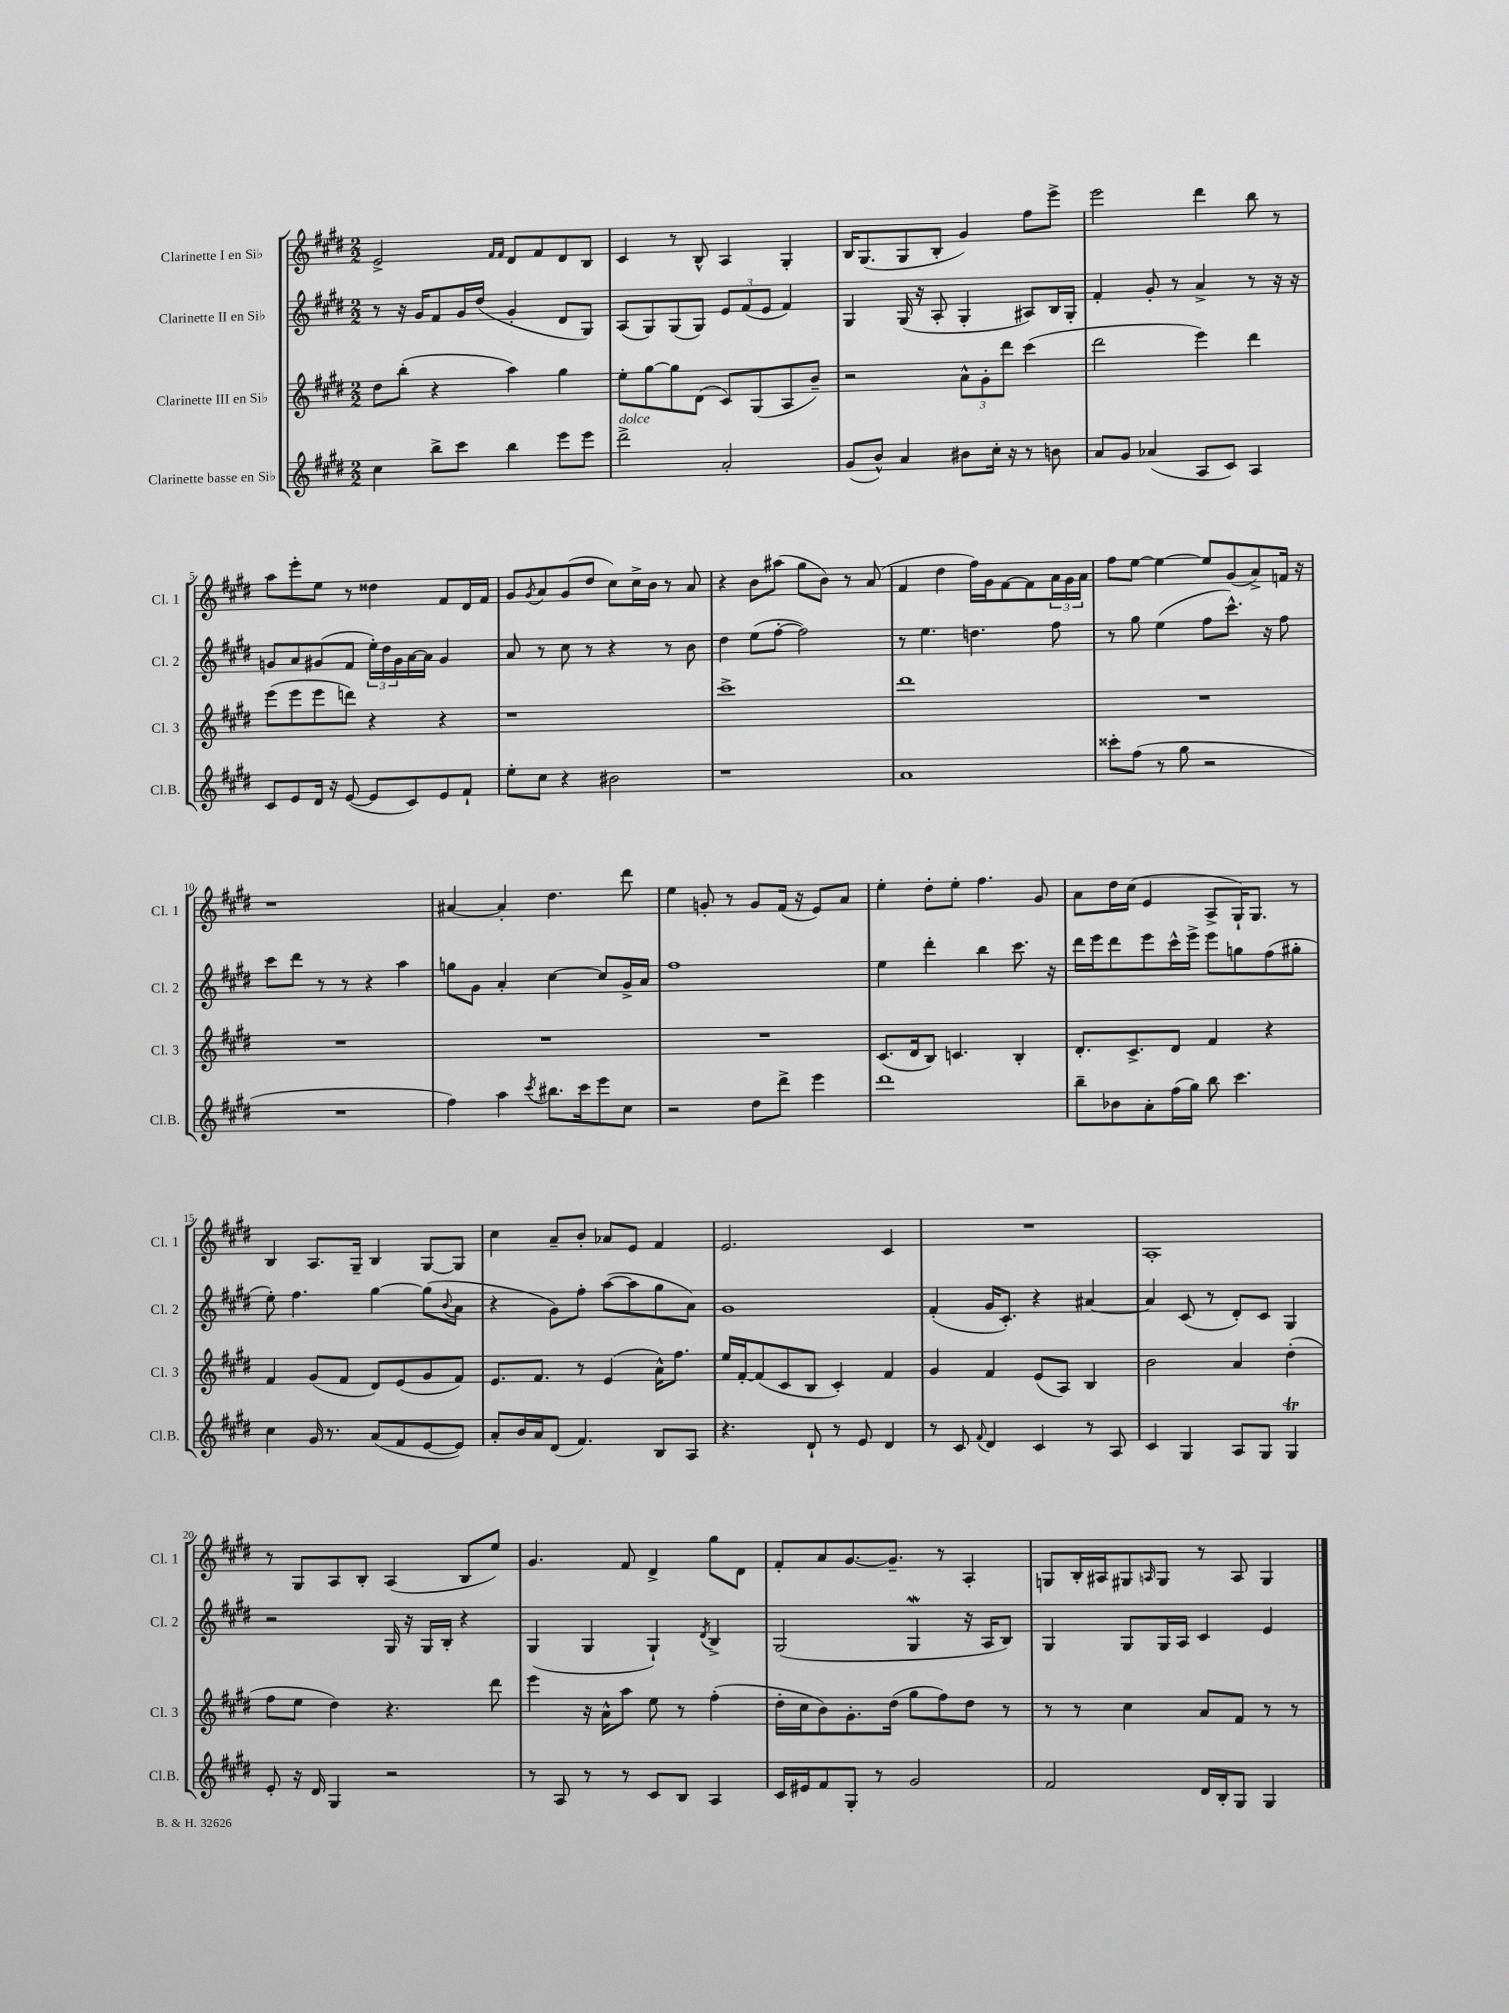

**kern	**kern	**kern	**kern
*staff4	*staff3	*staff2	*staff1
*clefG2	*clefG2	*clefG2	*clefG2
*k[f#c#g#d#]	*k[f#c#g#d#]	*k[f#c#g#d#]	*k[f#c#g#d#]
*M2/2	*M2/2	*M2/2	*M2/2
4cc#\	8dd#\L	8r	2e^/
.	(8bb'\J	16r	.
.	.	16g#/LK	.
8bb^\L	4r	8f#/	.
8ccc#\J	.	16g#/L	.
.	.	(16dd#/JJ	.
.	.	.	16qqf#/LL
.	.	.	16qqf#/JJ
4bb\	4aa\)	4g#'/	8d#/L
.	.	.	8f#/
8eee\L	4gg#\	8d#/L	8d#/
8eee\J	.	8G#/J)	8B/J
=	=	=	=
2ddd#^\	8ee'\L	(8A/L	4c#/
.	[8gg#\	8G#/)	.
.	8gg#\]	(8G#/	8r
.	(8d#\J	8G#/J)	8B^^/
2a'/	8c#/L)	12e/L	4A/
.	.	(12f#/	.
.	(8G#/	.	.
.	.	12e/J	.
.	8A/	4f#/)	4G#'/
.	8b~/J)	.	.
=	=	=	=
(8g#/L	2r	4G#/	16B/LK
.	.	.	(8.G#/
8b^^/J)	.	.	.
4a/	.	(16G#/	8G#/
.	.	16r	.
.	.	8A'/	8B'/J
8b#\L	12a^^\L	4G#'/	4g#/)
.	12g#'\	.	.
16cc#'\Jk	.	.	.
.	12ddd#\J	.	.
16r	.	.	.
8r	(4ccc#\	8A#/L)	8ff#\L
8b\	.	16B/L	8eee^\J
.	.	16G#'/JJ	.
=	=	=	=
8a/L	2ddd#\	4f#'/	2eee\
8g#/J	.	.	.
(4a-/	.	8g#'/	.
.	.	8r	.
8A/L	4eee\)	4a^/	4ddd#\
8c#/J)	.	.	.
4A/	4ddd#\	8r	8bb\
.	.	16r	8r
.	.	16r	.
=	=	=	=
8c#/L	(8eee\L	8g/L	8aa\L
8e/	8eee\	8a/	8eee'\
16d#/Jk	8eee\	(8g#/	8ee\J
16r	.	.	.
([8e/	8ddd\J)	8f#/J	8r
8e/]L	4r	24ee'\LL)	4dd##\
.	.	24dd#\	.
.	.	24g#\	.
8c#/)	.	[16a\	.
.	.	16a\]JJ	.
8e/	4r	4g#/	8f#/L
8f#`/J	.	.	16d#/L
.	.	.	16f#/JJ
=	=	=	=
8ee'\L	1r	8a/	8g#/L
.	.	.	8qg#/
8cc#\J	.	8r	8a/
4r	.	8cc#\	(8g#/
.	.	8r	8dd#/J
2b#\	.	4r	8cc#\L)
.	.	.	16cc#^\L
.	.	.	16b\JJ
.	.	8r	8r
.	.	8b\	8a/
=	=	=	=
1r	1ccc#^	4dd#\	4r
.	.	(8ee\L	8b\L
.	.	[8ff#'\J	(8aa#\J
.	.	2ff#\])	8gg#\L
.	.	.	8b\J)
.	.	.	8r
.	.	.	(8a/
=	=	=	=
1a	1ddd#	8r	4f#/
.	.	4.ee\	.
.	.	.	4dd#\
.	.	4.dd\	16ff#\LL)
.	.	.	16g#\J
.	.	.	[8f#\
.	.	.	8f#\]
.	.	8ff#\	24a\L
.	.	.	24g#\
.	.	.	24a\JJ
=	=	=	=
8ccc##'\L	1r	8r	8ff#\L
(8ff#\J	.	8gg#\	[8ee\J
8r	.	(4ee\	4ee\_
8gg#\	.	.	.
2r	.	8ff#\L	8ee/]L
.	.	8.ccc#^^\J)	(8g#/
.	.	.	8a^/)
.	.	16r	.
.	.	8ff#\	16f/Jk
.	.	.	16r
=	=	=	=
1r	1r	8ccc#\L	1r
.	.	8ddd#\J	.
.	.	8r	.
.	.	8r	.
.	.	4r	.
.	.	4aa\	.
=	=	=	=
4ff#\)	1r	8gg\L	[4a#/
.	.	8g#\J	.
4aa\	.	4a'/	4a#'/]
8qccc#/	.	.	.
8.bb#\L	.	[4cc#\	4.dd#\
16ccc#\k	.	.	.
8eee\	.	8cc#/]L	.
8cc#\J	.	16g#^/L	8ddd#\
.	.	16a/JJ	.
=	=	=	=
2r	1r	1ff#	4ee\
.	.	.	8g'/
.	.	.	8r
8dd#\L	.	.	8g/L
8ddd#^\J	.	.	(16f#/Jk
.	.	.	16r
4eee\	.	.	8e/L)
.	.	.	8a/J
=	=	=	=
1ddd#	(8.c#/L	4ee\	4ee'\
.	16d#/k	.	.
.	8B/J)	4ddd#'\	8dd#'\L
.	4.c/	.	8ee'\J
.	.	4bb\	4.ff#\
.	4B'/	8.ccc#\	.
.	.	.	8g#/
.	.	16r	.
=	=	=	=
8bb~\L	8.d#'/L	16ddd#\LL	8a\L
.	.	16eee\J	.
8b-\	.	8ddd#\	16dd#\L
.	8.c#^/	.	(16cc#\JJ
8a'\	.	8eee\	4e/
(16ff#\L	8d#/J	16ccc#^^\L	.
16gg#\JJ)	.	16eee^\JJ	.
8bb\	4f#/	8eee\L	8A^/L
4.ccc#\	.	8gg\	16G#`/K)
.	.	.	8.G#/J
.	4r	(8ff#\	.
.	.	8gg#'\J	8r
=	=	=	=
4cc#\	4f#/	8ee'\)	4B/
.	.	4.ff#\	.
16g#/	(8g#/L	.	8.A/L
8.r	.	.	.
.	8f#/J	.	.
.	.	.	16G#~/Jk
(8a/L	8d#/L)	[4gg#\	4B/
8f#/	(8e/	.	.
[8e/	8g#/	(8gg#\]L	[8G#/L
.	.	8qqb/	.
8e/]J)	8f#/J)	8a\J	8G#/]J
=	=	=	=
8a'/L	8.e/L	4r	4cc#\
16b/L	.	.	.
16a/J	8.f#/J	.	.
(8d#/J	.	8g#\L)	8a~/L
4.f#/)	8r	8ff#'\J	8b'/J
.	(4e/	([8aa\L	8a-/L
.	.	8aa\]	8e/J
8B/L	16a^^\LK)	8gg#\	4f#/
.	8.ff#\J	.	.
8A/J	.	8a\J)	.
=	=	=	=
4.r	16ee/LL	1g#	2.e/
.	[16f#'/J	.	.
.	(8f#/]	.	.
.	8c#/	.	.
8d#`/	8B/J	.	.
8r	4c#'/)	.	.
8e/	.	.	.
4d#/	4f#/	.	4c#/
=	=	=	=
8r	4g#/	(4f#'/	1r
8c#/	.	.	.
8qqf#/	.	.	.
4d#/	4f#/	16g#/LK	.
.	.	8.c#'/J)	.
4c#/	(8e/L	4r	.
.	8A/J)	.	.
8r	4B/	[4a#/	.
8A/	.	.	.
=	=	=	=
4c#/	2b\	4a#/]	1A'
4G#/	.	(8c#/	.
.	.	8r	.
8A/L	4a/	8d#'/L)	.
8G#/J	.	8c#/J	.
4G#/	(4dd#'\	4G#/	.
=	=	=	=
8e'/	8ff#\L	2r	8r
16r	8ee\J	.	8G#/L
16d#/	.	.	.
4G#/	4dd#\)	.	8A/
.	.	.	8B'/J
2r	4.r	16G#/	(4A/
.	.	16r	.
.	.	16G#/LL	.
.	.	16B'/JJ	.
.	.	4r	8B/L
.	8ddd#\	.	8ee/J)
=	=	=	=
8r	4eee\	(4G#/	4.g#/
8A/	.	.	.
8r	16r	4G#/	.
.	16a^^\LK	.	.
8r	8aa\J	.	8f#/
8c#/L	8ee\	4G#`/)	4d#^/
8B/J	8r	.	.
.	.	8qd#/	.
4A/	(4ff#'\	4B^/	8gg#\L
.	.	.	8d#\J
=	=	=	=
16c#/LL	16dd#'\LL	(2G#/	8f#'/L
16e#/J	16cc#\J	.	.
8f#/	8b\)	.	8a/
8G#'/J	8.g#'\	.	[8.g#/
8r	.	.	.
.	(16dd#\Jk	.	8.g#~/]J
2g#/	8gg#\L	4G#/	.
.	8ff#\)	.	8r
.	8dd#\J	16r	4A'/
.	.	16A/LK	.
.	8r	8B/J)	.
=	=	=	=
2f#/	8r	4G#/	8G/L
.	8r	.	16B'/L
.	.	.	16A#/J
.	4cc#\	8G#/L	8G#/
.	.	.	16qqA/
.	.	16G#/L	8G#/J
.	.	16A/JJ	.
16d#/LL	8a/L	4c#/	8r
16B'/J	.	.	.
8G#/J	8f#/J	.	8A/
4G#/	8r	4e/	4G#/
.	8r	.	.
==	==	==	==
*-	*-	*-	*-
